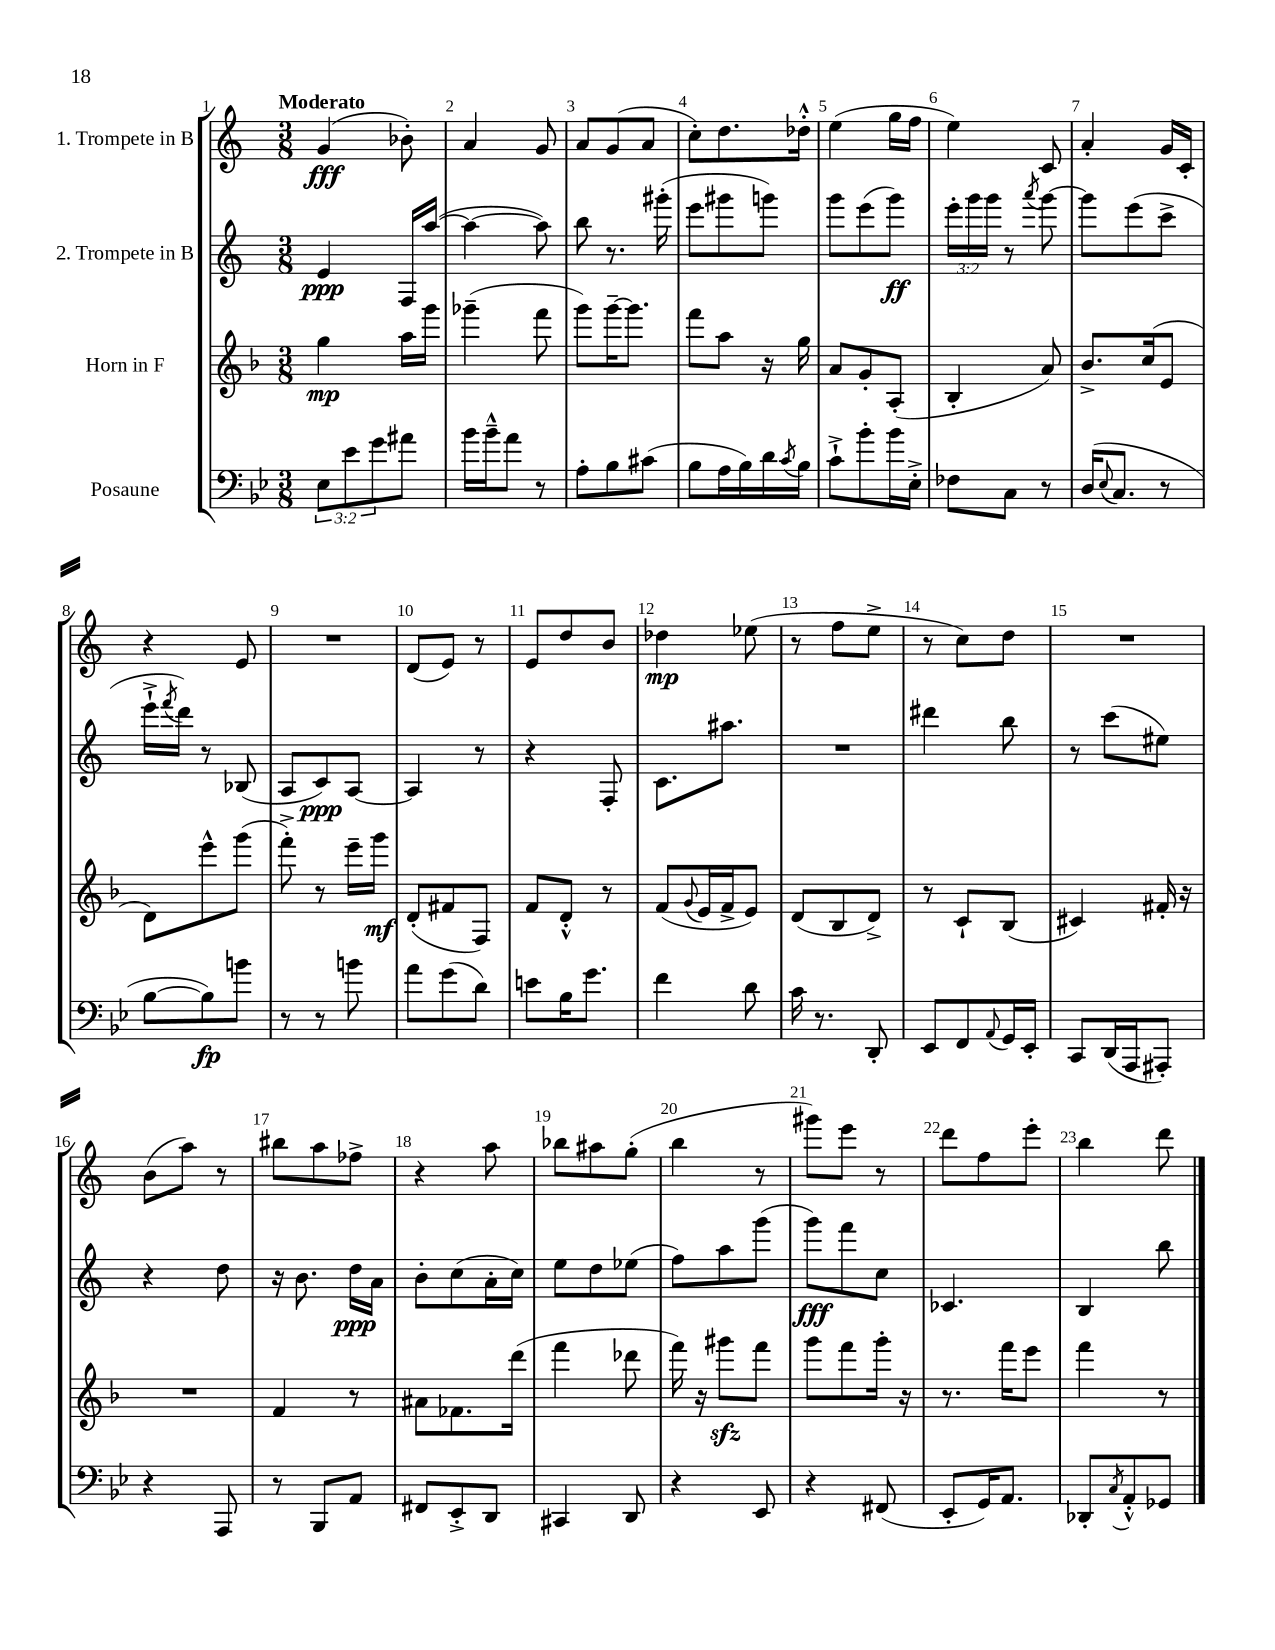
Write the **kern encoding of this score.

**kern	**kern	**kern	**kern
*staff4	*staff3	*staff2	*staff1
*clefF4	*clefG2	*clefG2	*clefG2
*k[b-e-]	*k[b-]	*k[]	*k[]
*M3/8	*M3/8	*M3/8	*M3/8
12E-\L	4gg\	4e/	(4g/
12e-\	.	.	.
12g\	.	.	.
8a#\J	16aa\LL	16F/LL	8b-'\)
.	16ggg\JJ	([16aa/JJ	.
=	=	=	=
16b-\LL	(4ggg-~\	4aa\_	4a/
16b-~^^\J	.	.	.
8a\J	.	.	.
8r	8fff\	8aa\])	8g/
=	=	=	=
8A'\L	8ggg\L)	8bb\	8a/L
8B-\	[16ggg~\K	8.r	(8g/
.	8.ggg\]J	.	.
(8c#\J	.	.	8a/J
.	.	(16ggg#'\	.
=	=	=	=
8B-\L	8fff\L	8eee\L	8cc'\L)
16A\L	8aa\J	8ggg#\	8.dd\
16B-\)	.	.	.
16d\	16r	8ggg\J)	.
8qc/	.	.	.
16B-\JJ	16gg\	.	16dd-'^^\Jk
=	=	=	=
8c`^\L	8a/L	8ggg\L	(4ee\
8b-'\	8g'/	(8eee\	.
16b-\L	(8A'/J	8ggg\J)	16gg\LL
16E-'^\JJ	.	.	16ff\JJ
=	=	=	=
8F-\L	4B-'/	24eee'\LL	4ee\)
.	.	24ggg\	.
.	.	24ggg\JJ	.
8C\J	.	8r	.
.	.	8qaaa/	.
8r	8a/)	[8ggg\	8c/
=	=	=	=
(16D/LK	8.b-^/L	8ggg\]L	4a'/
8qqE-/	.	.	.
8.C/J	.	.	.
.	.	(8eee\	.
.	(16cc/k	.	.
8r	8e/J	8ccc^\J	16g/LL
.	.	.	16c'/JJ
=	=	=	=
[8B-\L	8d\L)	16eee`^\LL	4r
.	.	8qfff/	.
.	.	16ddd\JJ)	.
8B-\])	8eee^^\	8r	.
8b\J	(8ggg\J	(8B-/	8e/
=	=	=	=
8r	8fff'^\)	8A/L	4.r
8r	8r	8c/)	.
8b\	16eee~\LL	[8A/J	.
.	16ggg\JJ	.	.
=	=	=	=
8a\L	(8d'/L	4A/]	(8d/L
(8g\	8f#/	.	8e/J)
8d\J)	8F/J)	8r	8r
=	=	=	=
8e\L	8f/L	4r	8e/L
16B-\K	8d'^^/J	.	8dd/
8.g\J	.	.	.
.	8r	8F'/	8b/J
=	=	=	=
4f\	(8f/L	8.c\L	4dd-\
.	8qqg/	.	.
.	16e/L	.	.
.	16f^/J	8.aa#\J	.
8d\	8e/J)	.	(8ee-\
=	=	=	=
16c\	(8d/L	4.r	8r
8.r	.	.	.
.	8B-/	.	8ff\L
8DD'/	8d^/J)	.	8ee^\J
=	=	=	=
8EE-/L	8r	4ddd#\	8r
8FF/	8c`/L	.	8cc\L)
8qqAA/	.	.	.
16GG/L	(8B-/J	8bb\	8dd\J
16EE-'/JJ	.	.	.
=	=	=	=
8CC/L	4c#/)	8r	4.r
(16DD/L	.	(8ccc\L	.
16AAA/J	.	.	.
8AAA#'/J)	16f#'/	8ee#\J)	.
.	16r	.	.
=	=	=	=
4r	4.r	4r	(8b\L
.	.	.	8aa\J)
8AAA/	.	8dd\	8r
=	=	=	=
8r	4f/	16r	8bb#\L
.	.	8.b\	.
8BBB-/L	.	.	8aa\
8AA/J	8r	16dd\LL	8ff-^\J
.	.	16a\JJ	.
=	=	=	=
8FF#/L	8a#\L	8b'\L	4r
8EE-'^/	8.f-\	(8cc\	.
8DD/J	.	16a'\L	8aa\
.	(16ddd\Jk	16cc\JJ)	.
=	=	=	=
4CC#/	4fff\	8ee\L	8bb-\L
.	.	8dd\	8aa#\
8DD/	8ddd-\	(8ee-\J	(8gg'\J
=	=	=	=
4r	16fff\)	8ff\L)	4bb\
.	16r	.	.
.	8ggg#\L	8aa\	.
8EE-/	8fff\J	(8ggg\J	8r
=	=	=	=
4r	8ggg\L	8ggg\L)	8ggg#\L)
.	8fff\	8fff\	8eee\J
(8FF#/	16ggg'\Jk	8cc\J	8r
.	16r	.	.
=	=	=	=
8EE-'/L	8.r	4.c-/	8ddd\L
16GG/K)	.	.	8ff\
8.AA/J	16fff\LK	.	.
.	8eee\J	.	8eee'\J
=	=	=	=
8DD-'/L	4fff\	4B/	4bb\
8qC/	.	.	.
8AA'^^/	.	.	.
8GG-/J	8r	8bb\	8ddd\
==	==	==	==
*-	*-	*-	*-
